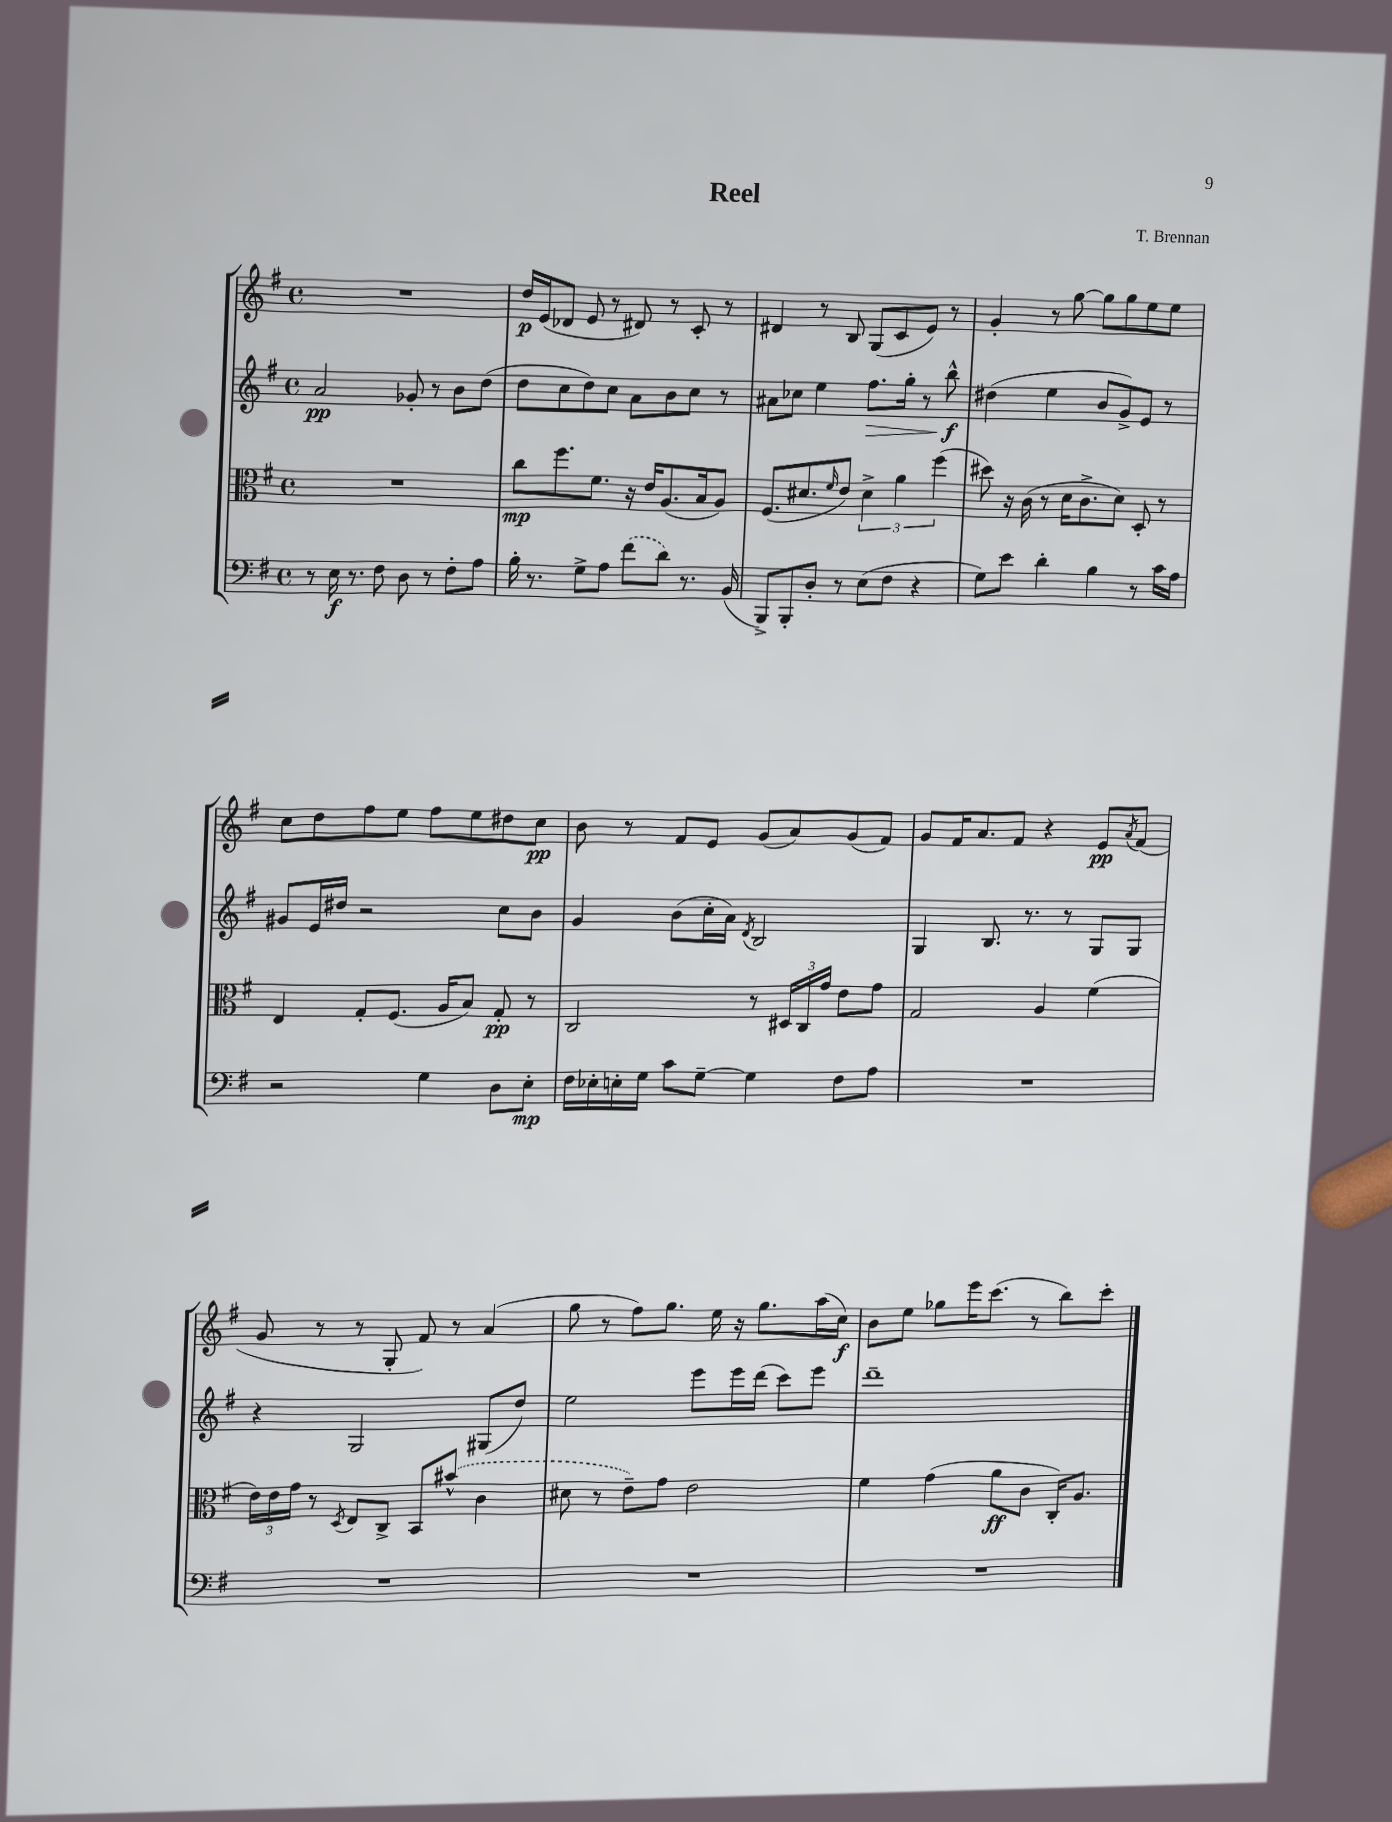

**kern	**dynam	**kern	**dynam	**kern	**dynam	**kern	**dynam
*part4	*part4	*part3	*part3	*part2	*part2	*part1	*part1
*staff4	*staff4	*staff3	*staff3	*staff2	*staff2	*staff1	*staff1
*clefF4	*	*clefC3	*	*clefG2	*	*clefG2	*
*k[f#]	*	*k[f#]	*	*k[f#]	*	*k[f#]	*
*M4/4	*	*M4/4	*	*M4/4	*	*M4/4	*
*met(c)	*	*met(c)	*	*met(c)	*	*met(c)	*
=1	=1	=1	=1	=1	=1	=1	=1
8r	.	1r	.	2a/	pp	1r	.
16E\	f	.	.	.	.	.	.
8.r	.	.	.	.	.	.	.
8F#\	.	.	.	.	.	.	.
8D\	.	.	.	8g-X'/	.	.	.
8r	.	.	.	8r	.	.	.
8F#'\L	.	.	.	8b\L	.	.	.
8A\J	.	.	.	(8dd\J	.	.	.
=2	=2	=2	=2	=2	=2	=2	=2
16B'\	.	8cc\L	mp	8dd\L	.	16dd/LL	p
8.r	.	.	.	.	.	(16e/J	.
.	.	8.ff#\	.	8cc\	.	8d-X/J	.
8G^\L	.	.	.	8dd\)	.	8e/	.
.	.	8.f#\J	.	.	.	.	.
8A\J	.	.	.	8cc\J	.	8r	.
(8f#\L	.	16r	.	8a\L	.	8d#X/)	.
.	.	16e/KL	.	.	.	.	.
8d\J)	.	(8.A/	.	8b\	.	8r	.
8.r	.	.	.	8cc\J	.	8c'/	.
.	.	16B/k	.	.	.	.	.
.	.	8A/J)	.	8r	.	8r	.
(16BB/	.	.	.	.	.	.	.
=3	=3	=3	=3	=3	=3	=3	=3
8BBB^/L)	.	(8.F#/L	.	8a#X\L	.	4d#X/	.
8BBB'/	.	.	.	8cc-X\J	.	.	.
.	.	8.d#X/	.	.	.	.	.
8D'/J	.	.	.	4ee\	.	8r	.
.	.	16qqf#/	.	.	.	.	.
8r	.	8e/J)	.	.	.	8B/	.
!	!	!	!	!	!LO:HP:b	!	!
(8E\L	.	6d#^\	.	8.ff#\L	>	(8G/L	.
8F#\J	.	.	.	.	.	8c/	.
.	.	6a\	.	.	.	.	.
.	.	.	.	16gg'\Jk	.	.	.
4r	.	.	.	8r	.	8e/J)	.
.	.	(6ff#\	.	.	.	.	.
.	.	.	.	8bb^^\	f	8r	.
.	.	.	.	.	]	.	.
=4	=4	=4	=4	=4	=4	=4	=4
8G\L)	.	8dd#X\)	.	(4dd#X\	.	4g'/	.
8e\J	.	16r	.	.	.	.	.
.	.	(16c\	.	.	.	.	.
4d'\	.	8r	.	4ee\	.	8r	.
.	.	16d\KL	.	.	.	[8gg\	.
.	.	8.c^\	.	.	.	.	.
4B\	.	.	.	8b/L	.	8gg\L]	.
.	.	8d\J)	.	8g^/)	.	8gg\	.
8r	.	8D'/	.	8e/J	.	8ee\	.
16c\LL	.	8r	.	8r	.	8ee\J	.
16A\JJ	.	.	.	.	.	.	.
!!LO:LB:g=z
=5	=5	=5	=5	=5	=5	=5	=5
2r	.	4E/	.	8g#X/L	.	8cc\L	.
.	.	.	.	16e/L	.	8dd\	.
.	.	.	.	16dd#X/JJ	.	.	.
.	.	8G'/L	.	2r	.	8ff#\	.
.	.	(8.F#/J	.	.	.	8ee\J	.
4G\	.	.	.	.	.	8ff#\L	.
.	.	16A/KL	.	.	.	.	.
.	.	8B/J)	.	.	.	8ee\	.
8D\L	.	8G'/	pp	8cc\L	.	8dd#X\	.
8E'\J	mp	8r	.	8b\J	.	8cc\J	pp
=6	=6	=6	=6	=6	=6	=6	=6
16F#\LL	.	2C/	.	4g/	.	8b\	.
16E-X'\	.	.	.	.	.	.	.
16En'\	.	.	.	.	.	8r	.
16G\JJ	.	.	.	.	.	.	.
8c\L	.	.	.	(8b\L	.	8f#/L	.
[8G~\J	.	.	.	16cc'\L	.	8e/J	.
.	.	.	.	16a\JJ)	.	.	.
.	.	.	.	8qd/	.	.	.
4G\]	.	8r	.	2B/	.	(8g/L	.
.	.	24D#X/LL	.	.	.	8a/)	.
.	.	24C/	.	.	.	.	.
.	.	24g/JJ	.	.	.	.	.
8F#\L	.	8e\L	.	.	.	(8g/	.
8A\J	.	8g\J	.	.	.	8f#/J)	.
=7	=7	=7	=7	=7	=7	=7	=7
1r	.	2G/	.	4G/	.	8g/L	.
.	.	.	.	.	.	16f#/K	.
.	.	.	.	.	.	8.a/	.
.	.	.	.	8.B/	.	.	.
.	.	.	.	.	.	8f#/J	.
.	.	.	.	8.r	.	.	.
.	.	4A/	.	.	.	4r	.
.	.	.	.	8r	.	.	.
.	.	(4f#\	.	8G/L	.	8e/L	pp
.	.	.	.	.	.	8qa/	.
.	.	.	.	8G/J	.	(8f#/J	.
!!LO:LB:g=z
=8	=8	=8	=8	=8	=8	=8	=8
1r	.	24e\LL)	.	4r	.	8g/	.
.	.	24e\	.	.	.	.	.
.	.	24g\JJ	.	.	.	.	.
.	.	8r	.	.	.	8r	.
.	.	8qD/	.	.	.	.	.
.	.	8E/L	.	2G/	.	8r	.
.	.	8C^/J	.	.	.	8G'/	.
.	.	8BB/L	.	.	.	8f#/)	.
.	.	(8b#X^^/J	.	.	.	8r	.
.	.	4c\	.	(8G#X/L	.	(4a/	.
.	.	.	.	8dd/J)	.	.	.
=9	=9	=9	=9	=9	=9	=9	=9
1r	.	8d#X\	.	2ee\	.	8gg\	.
.	.	8r	.	.	.	8r	.
.	.	8e~\L)	.	.	.	8ff#\L)	.
.	.	8g\J	.	.	.	8.gg\J	.
.	.	2e\	.	8eee\L	.	.	.
.	.	.	.	.	.	16ee\	.
.	.	.	.	16eee\L	.	16r	.
.	.	.	.	(16ddd\JJ	.	8.gg\L	.
.	.	.	.	8ccc\L)	.	.	.
.	.	.	.	8eee\J	.	(16aa\L	.
.	.	.	.	.	.	16cc\JJ)	f
=10	=10	=10	=10	=10	=10	=10	=10
1r	.	4f#\	.	1ddd~	.	8b\L	.
.	.	.	.	.	.	8ee\J	.
.	.	(4g\	.	.	.	8gg-X\L	.
.	.	.	.	.	.	16eee\K	.
.	.	.	.	.	.	(8.ccc\J	.
.	.	8a\L	ff	.	.	.	.
.	.	8c\J	.	.	.	8r	.
.	.	16C'/KL)	.	.	.	8bb\L)	.
.	.	8.A/J	.	.	.	.	.
.	.	.	.	.	.	8ccc'\J	.
==	==	==	==	==	==	==	==
*-	*-	*-	*-	*-	*-	*-	*-
